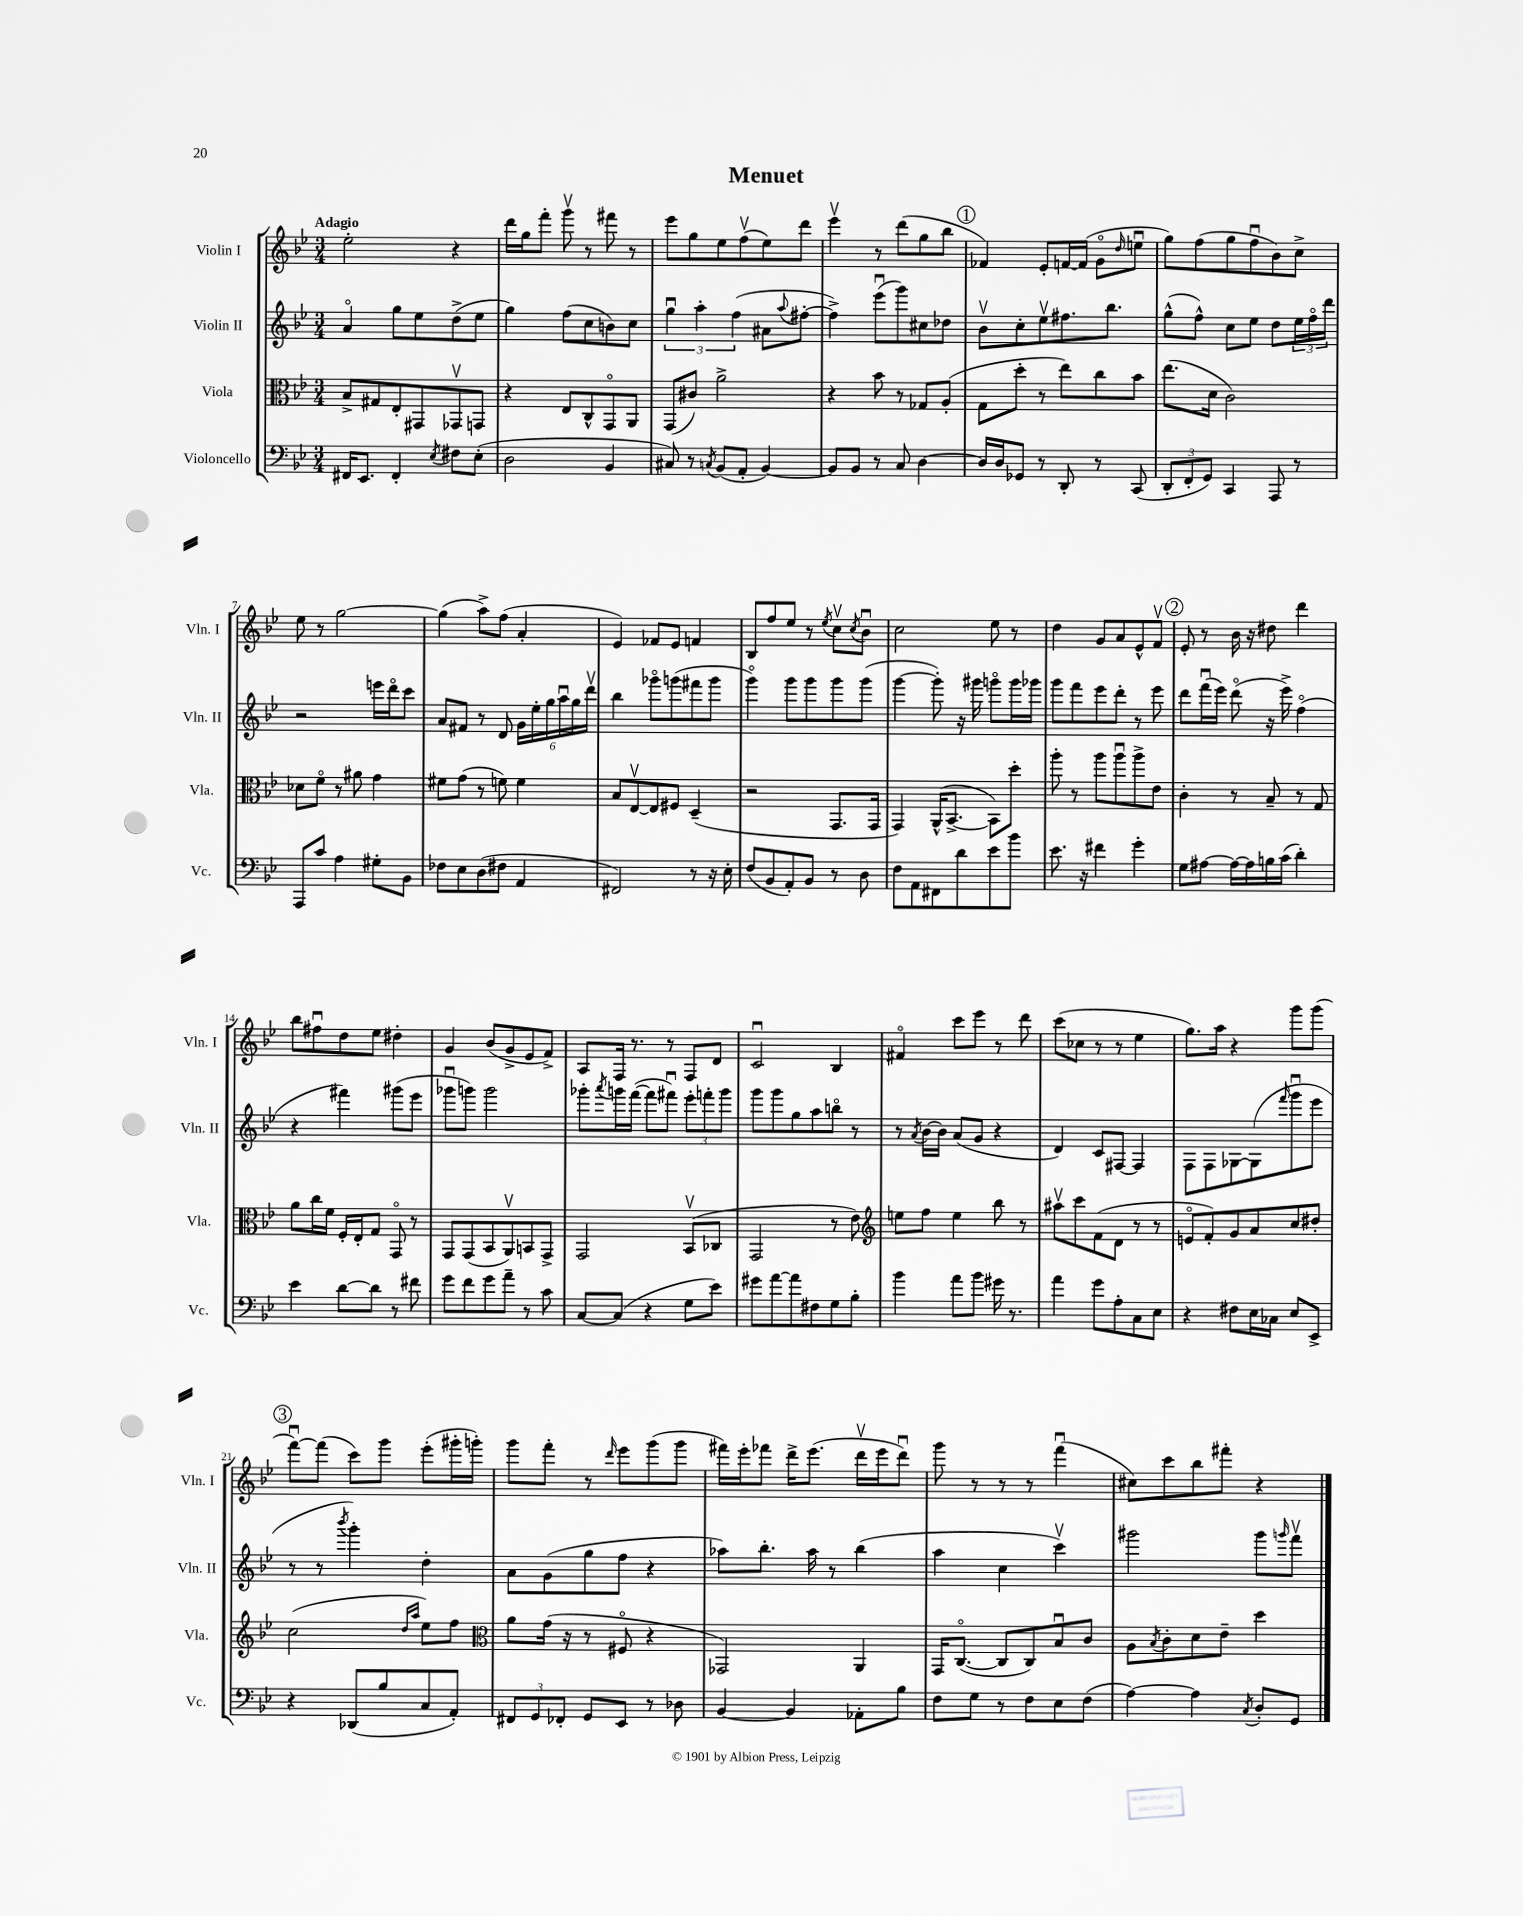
\header { title = "Menuet" }
<<
\new StaffGroup <<
\new Staff = "s0" \with { instrumentName = "Violin I" shortInstrumentName = "Vln. I" } {
    \clef treble \key bes \major \numericTimeSignature \time 3/4 \tempo "Adagio"
    ees''2-. r4 |
    d'''16 g''16 f'''8-. g'''8\upbow r8 fis'''8 r8 |
    ees'''8 g''8 ees''8 f''8\upbow( ees''8) d'''8 |
    ees'''4\upbow r8 d'''8( g''8 bes''8 |
    \mark \markup { \circle "1" } fes'4) ees'8-. f'16~ f'16( g'8\flageolet \grace { d''16 } e''8\downbow |
    g''8) f''8( g''8 f''8\downbow bes'8) c''8-> |
    ees''8 r8 g''2~ |
    g''4( a''8->) f''8( a'4-. |
    ees'4) fes'8 ees'8 f'4 |
    bes8 f''8 ees''8 r8 \acciaccatura { ees''8 } c''8\upbow \acciaccatura { c''8 } bes'8\downbow |
    c''2 ees''8 r8 |
    d''4 g'8 a'8 ees'8-^ f'8\upbow |
    \mark \markup { \circle "2" } ees'8-. r8 bes'16 r16 dis''8 d'''4 |
    bes''8 fis''8\downbow d''8 ees''8 dis''4-. |
    g'4 bes'8( g'8-> ees'8 f'8->) |
    a8 f16 r8. r8 f8 d'8 |
    c'2\downbow bes4 |
    fis'4\flageolet c'''8 ees'''8 r8 d'''8 |
    c'''8( ces''8 r8 r8 ees''4 |
    g''8.) a''16 r4 g'''8 g'''8( |
    \mark \markup { \circle "3" } f'''8~\downbow) f'''8( c'''8) g'''8 ees'''8-.( gis'''16-. g'''16-.) |
    g'''8 f'''8-. r8 \grace { d'''16 } ees'''8 g'''8( g'''8 |
    fis'''16) ees'''16-. fes'''8 d'''16-> ees'''8.( d'''16\upbow ees'''16 d'''8\downbow) |
    g'''8 r8 r8 r8 f'''4\downbow( |
    cis''8) c'''8 bes''8 fis'''8-. r4 \bar "|." |
}
\new Staff = "s1" \with { instrumentName = "Violin II" shortInstrumentName = "Vln. II" } {
    \clef treble \key bes \major \numericTimeSignature \time 3/4
    a'4\flageolet g''8 ees''8 d''8->( ees''8 |
    g''4) f''8( c''8 b'8) c''8 |
    \tuplet 3/2 { g''4\downbow a''4-. f''4( } ais'8 \appoggiatura { a''8 } fis''8~-. |
    fis''4->) ees'''8\downbow( g'''8) cis''8 des''8 |
    \mark \markup { \circle "1" } bes'8\upbow c''8-. ees''8\upbow fis''8. bes''8. |
    g''8-^( f''8-^) c''8 ees''8 d''8 \tuplet 3/2 { ees''16 f''16\flageolet d'''16 } |
    r2 e'''16 d'''16\flageolet c'''8 |
    a'8 fis'8 r8 d'8 \tuplet 6/4 { g'16 ees''16-. g''16 a''16\downbow g''16 d'''16\upbow } |
    bes''4 ges'''8\flageolet g'''8( fis'''8 g'''8 |
    g'''4\flageolet) g'''8 g'''8 g'''8 g'''8( |
    g'''4~ g'''8-.) r16 gis'''16 g'''8\flageolet g'''16 ges'''16 |
    g'''8 f'''8 ees'''8 d'''8-. r8 ees'''8 |
    \mark \markup { \circle "2" } d'''8 f'''16\downbow( ees'''16) d'''8\flageolet( r16 ees'''16->) f''4\flageolet( |
    r4 fis'''4) gis'''8( ees'''8 |
    ges'''8\downbow g'''8) g'''2 |
    ges'''8-. \acciaccatura { a'''8 } g'''16 f'''16~( f'''8 fis'''8\downbow) \tuplet 3/2 { ees'''8-. f'''8-. g'''8 } |
    g'''8 g'''8 g''8 a''8 b''8\flageolet r8 |
    r8 \acciaccatura { a'8 } bes'16~ bes'16 a'8( g'8 r4 |
    d'4) c'8 fis8~ fis4 |
    f8 f8 ges8~ ges8( \grace { f'''16 } g'''8\downbow ees'''8 |
    \mark \markup { \circle "3" } r8 r8 \acciaccatura { bes'''8 } g'''4-.) d''4-. |
    a'8 g'8( g''8 f''8 r4 |
    aes''8) bes''8.-. aes''16 r8 bes''4( |
    a''4 c''4 c'''4\upbow) |
    gis'''2 gis'''8 \grace { g'''16 } f'''8\upbow \bar "|." |
}
\new Staff = "s2" \with { instrumentName = "Viola" shortInstrumentName = "Vla." } {
    \clef alto \key bes \major \numericTimeSignature \time 3/4
    bes8-> gis8 ees8-. gis,8 ges,8\upbow g,8 |
    r4 ees8 c8-^ g,8\flageolet a,8 |
    g,8( cis'8) a'2-> |
    r4 bes'8 r8 ges8 a8-.( |
    \mark \markup { \circle "1" } g8 d''8-. r8 ees''8) c''8 bes'8 |
    ees''8.( d'16 c'2) |
    des'8 f'8\flageolet r8 ais'8 g'4 |
    fis'8 g'8( r8 f'8) f'4 |
    bes8 ees8~\upbow ees8 fis8 d4--( |
    r2 g,8. g,16 |
    g,4) a,16-^( bes,8.~-> bes,8) d''8-. |
    a''8-. r8 a''8 a''8\downbow a''8-> ees'8 |
    \mark \markup { \circle "2" } c'4-. r8 bes8-- r8 g8 |
    a'8 c''16 f'16 f16-. ees16-. g8 g,8\flageolet r8 |
    g,8 g,8( bes,8 a,8\upbow) b,8 g,8-> |
    g,2 bes,8\upbow( ces8 |
    g,2 r8 ees'8) |
    \clef treble e''8 f''8 e''4 bes''8 r8 |
    ais''8\upbow c'''8 f'8( d'8 r8 r8 |
    e'8\flageolet f'8-.) g'8 a'8 c''8 dis''8-. |
    \mark \markup { \circle "3" } c''2( \grace { d''16 a''16 } ees''8) f''8 |
    \clef alto a'8 g'16( r16 r8 fis8\flageolet r4 |
    ges,2) a,4 |
    g,16 c8.~\flageolet( c8 c8) bes8\downbow c'8 |
    a8 \acciaccatura { bes8 } c'8-. d'8 ees'8-- d''4 \bar "|." |
}
\new Staff = "s3" \with { instrumentName = "Violoncello" shortInstrumentName = "Vc." } {
    \clef bass \key bes \major \numericTimeSignature \time 3/4
    fis,16 ees,8. fis,4-. \acciaccatura { ees8 } fis8 ees8-.( |
    d2 bes,4 |
    cis8) r8 \acciaccatura { c8 } bes,8( a,8-. bes,4~) |
    bes,8 bes,8 r8 c8 d4~ |
    \mark \markup { \circle "1" } d16 d16 ges,8 r8 d,8-. r8 c,8( |
    \tuplet 3/2 { d,8-. f,8-. g,8) } c,4 a,,8 r8 |
    a,,8 c'8 a4 gis8-. bes,8 |
    fes8 ees8 d8( fis8 a,4 |
    fis,2) r8 r16 ees16-. |
    f8( bes,8 a,8-.) bes,8 r8 d8 |
    f8 a,8 fis,8 d'8 ees'8 bes'8 |
    ees'8. r16 fis'4 g'4-. |
    \mark \markup { \circle "2" } g8 ais8~ ais16~ ais16 b16 c'16( d'4-.) |
    ees'4 d'8~ d'8 r8 fis'8 |
    g'8 f'8 g'8 a'8-- r8 c'8 |
    c8~ c8( r4 g8 ees'8) |
    gis'8 a'8~ a'8 fis8 g8 bes8-. |
    bes'4 a'8 bes'8 gis'16 r8. |
    a'4 g'8 a8-. c8 ees8 |
    r4 fis8 ees16 ces16 ees8 ees,8-> |
    \mark \markup { \circle "3" } r4 des,8( bes8 c8 a,8-.) |
    \tuplet 3/2 { fis,8 g,8 fes,8-. } g,8 ees,8 r8 des8 |
    bes,4~ bes,4 aes,8-. bes8 |
    f8 g8 r8 f8 ees8 f8( |
    a4~) a4 \acciaccatura { c8 } d8-. g,8 \bar "|." |
}
>>
>>
